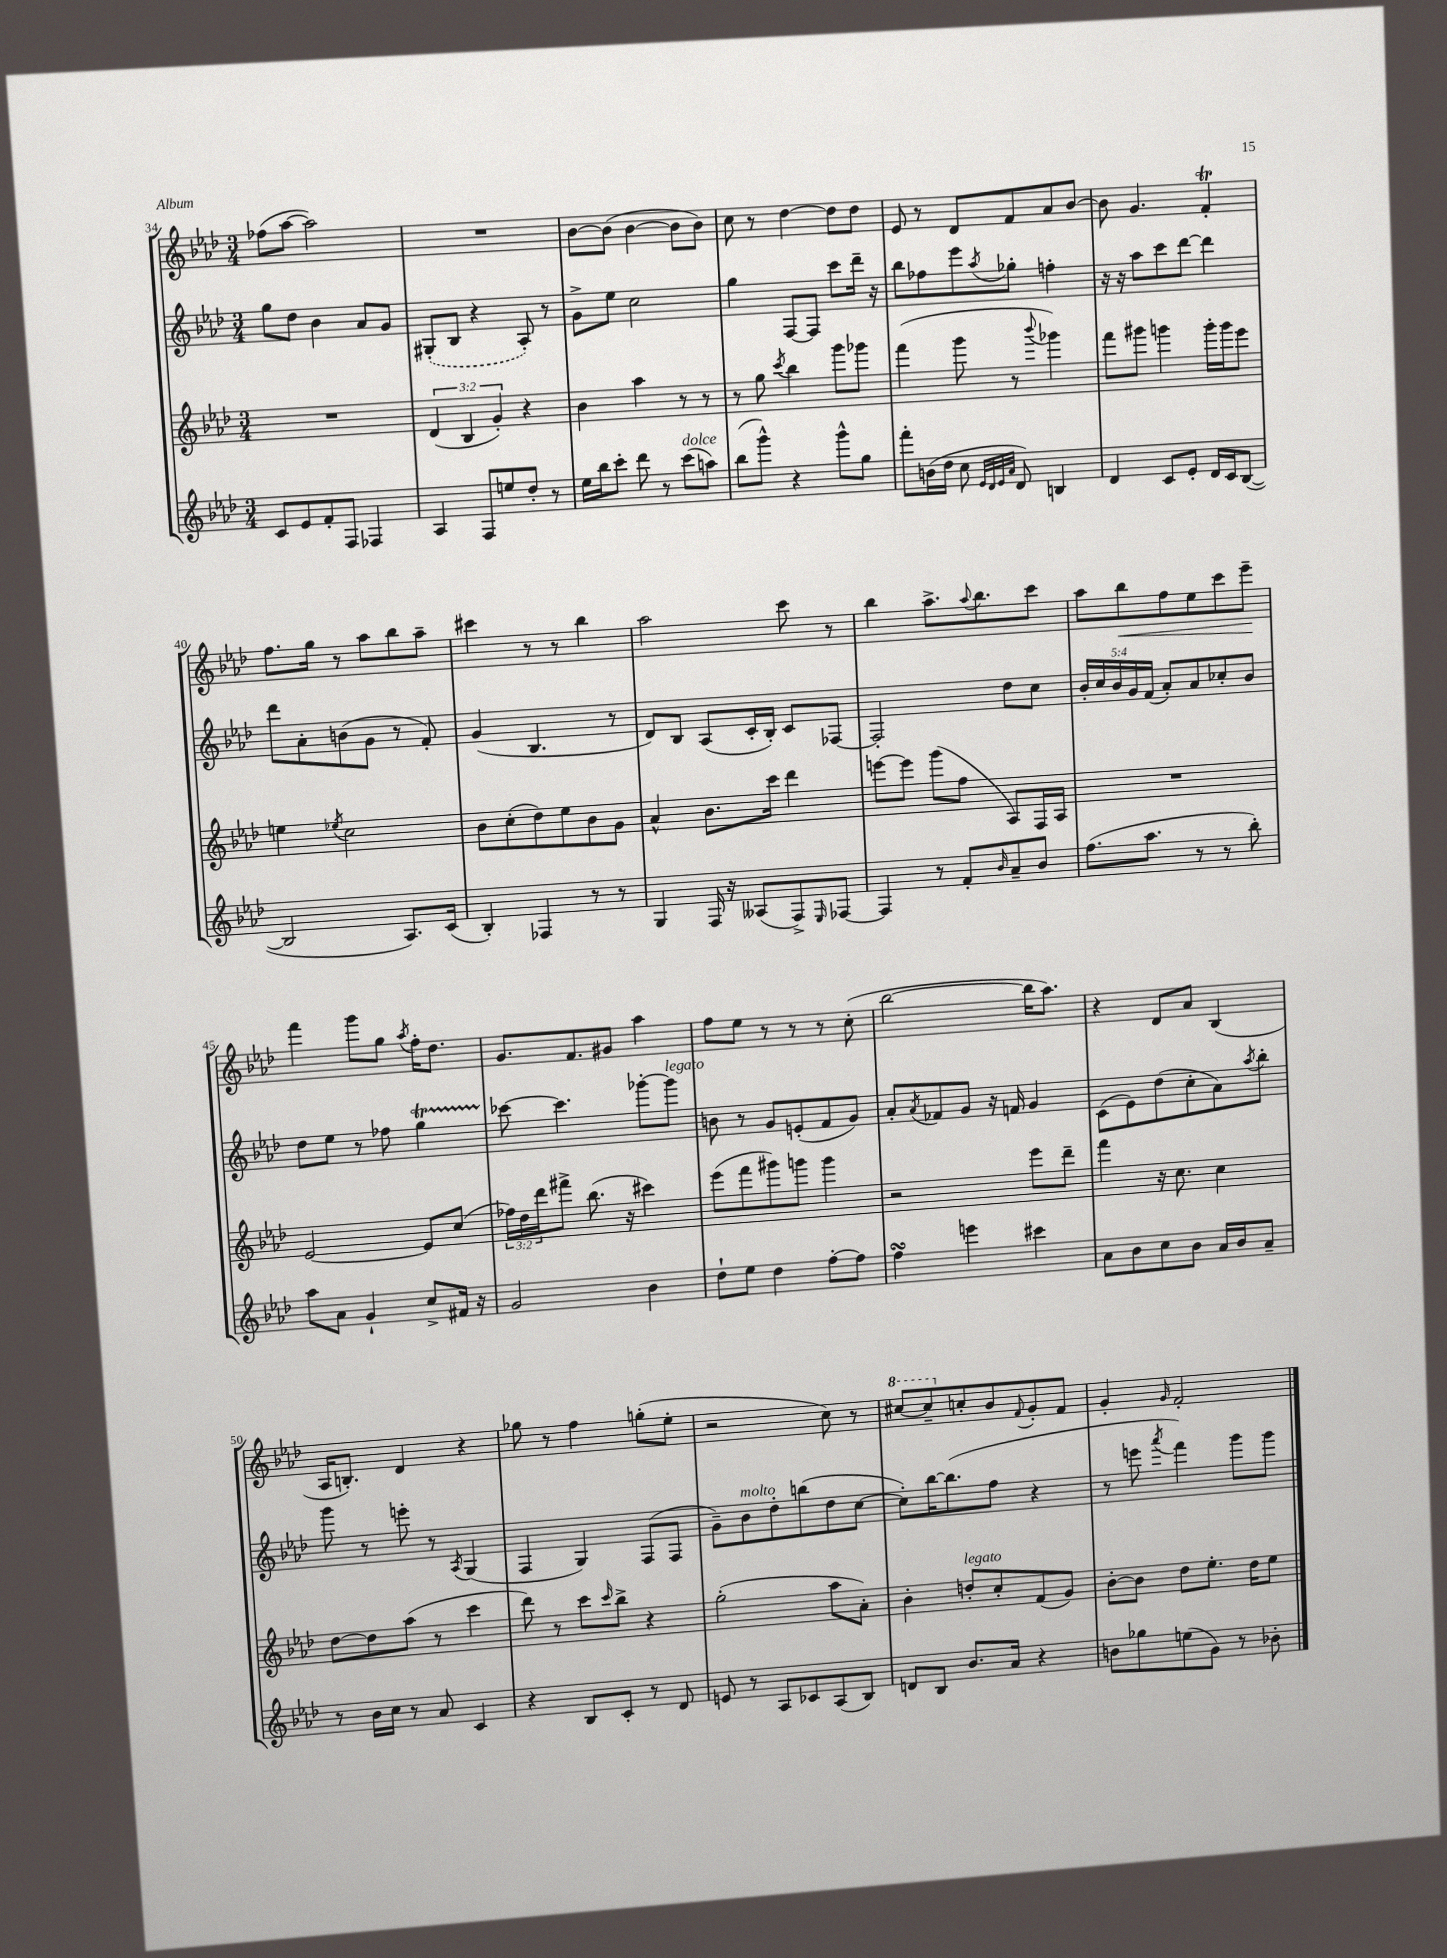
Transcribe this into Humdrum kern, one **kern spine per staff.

**kern	**kern	**kern	**kern
*staff4	*staff3	*staff2	*staff1
*clefG2	*clefG2	*clefG2	*clefG2
*k[b-e-a-d-]	*k[b-e-a-d-]	*k[b-e-a-d-]	*k[b-e-a-d-]
*M3/4	*M3/4	*M3/4	*M3/4
8c/L	2.r	8gg\L	(8ff-\L
8e-/	.	8dd-\J	[8aa-\J
8f'/	.	4b-\	2aa-\])
8F/J	.	.	.
4F-/	.	8a-/L	.
.	.	8g/J	.
=	=	=	=
4A-/	(6d-/	(8G#'/L	2.r
.	.	8B-/J	.
.	6B-/	.	.
8F/L	.	4r	.
.	6g'/)	.	.
8ee/	.	.	.
8dd-'/J	4r	8A-'/)	.
8r	.	8r	.
=	=	=	=
16ee-\LL	4b-\	8g^\L	[8b-\L
16bb-\J	.	.	.
8ccc'\J	.	8ee-\J	(8b-\]J
8ddd-\	4aa-\	2cc\	[4b-\
8r	.	.	.
(8ccc\L	8r	.	8b-\]L
8aa\J)	8r	.	8b-\J)
=	=	=	=
(8bb-\L	8r	4gg\	8cc\
8ggg^^\J)	8gg\	.	8r
.	8qccc/	.	.
4r	4bb-\	[8F/L	[4dd-\
.	.	8F/]J	.
8ggg^^\L	8ggg\L	8ccc\L	8dd-\]L
8gg\J	8ggg-\J	16ddd-~\Jk	8dd-\J
.	.	16r	.
=	=	=	=
8fff'\L	(4fff\	8bb-\L	8e-/
(16b\L	.	8ff-\	8r
16dd-\JJ	.	.	.
8cc\	8ggg\	8eee-\	8d-/L
32qqe-/LLL	.	.	.
32qqd-/	.	.	.
32qqe-/	.	.	.
32qqa-/JJJ	.	8qaa-/	.
8d-/)	8r	8gg-'\J	8f/
.	8qqbbb-/	.	.
4B/	4ggg-\)	4ff'\	8a-/
.	.	.	[8b-/J
=	=	=	=
4d-/	8fff\L	16r	8b-\]
.	.	16r	.
.	8ggg#\J	8aa-\L	4.g/
8c/L	4ggg\	8ccc\	.
8e-'/J	.	[8ddd-\J	.
16d-/LL	16ggg'\LL	4ddd-\]	4f'/
16c/J	16ggg\J	.	.
([8B-/J	8eee-\J	.	.
=	=	=	=
2B-/]	4ee\	8ddd-\L	8.ff\L
.	.	8a-'\	.
.	.	.	16gg\Jk
.	8qee-/	.	.
.	2cc\	(8b\	8r
.	.	8g\J	8aa-\L
8.A-/L)	.	8r	8bb-\
.	.	8f'/)	8aa-~\J
(16c/Jk	.	.	.
=	=	=	=
4B-'/)	8b-\L	(4g/	4ccc#\
.	(8cc'\	.	.
4F-/	8dd-\)	4.B-/	8r
.	8ee-\	.	8r
8r	8b-\	.	4bb-\
8r	8g\J	8r	.
=	=	=	=
4G/	4a-^^/	8d-/L)	2aa-\
.	.	8B-/J	.
16F/	8.b-\L	(8A-/L	.
16r	.	.	.
(8A--/L	.	16c'/L	.
.	16ccc\Jk	16B-'/JJ)	.
8F^/)	4ddd-\	8c/L	8ccc\
16qqE-/	.	.	.
[8F-/J	.	[8F-/J	8r
=	=	=	=
4F-/]	[8eee\L	2F-'/]	4bb-\
.	8eee\]J	.	.
8r	(8ggg\L	.	8.aa-^\L
8f'/L	8ff\J	.	.
.	.	.	8qqaa-/
.	.	.	8.bb-\
16qqb-/	.	.	.
8a-~/	8A-/L)	8dd-\L	.
8b-/J	16F/L	8cc\J	8ccc\J
.	16A-/JJ	.	.
=	=	=	=
(8.ff\L	2.r	20b-'/LL	8aa-\L
.	.	20cc/	.
.	.	20b-/	.
.	.	.	8bb-\
.	.	20g/	.
8.aa-\J	.	.	.
.	.	(20f/JJ	.
.	.	8a-'/L)	8ff\
8r	.	8a-/	8ee-\
8r	.	8cc-'/	8ccc\
8bb-'\)	.	8b-/J	8eee-~\J
=	=	=	=
8aa-\L	[2e-/	8dd-\L	4fff\
8a-\J	.	8ee-\J	.
4g`/	.	8r	8ggg\L
.	.	8ff-\	8gg\J
.	.	.	8qaa-/
8cc^/L	8e-/]L	4gg\	16ff'\LK
.	.	.	8.dd-\J
16f#/Jk	(8cc/J	.	.
16r	.	.	.
=	=	=	=
2g/	24ff-\LL)	[8ccc-\	8.g/L
.	24dd-\	.	.
.	24ddd-\J	.	.
.	8fff#^\J	4.ccc-\]	.
.	.	.	8.f/
.	(8.bb-\	.	.
.	.	.	8g#/J
.	16r	.	.
4b-\	4ccc#\)	[8ggg-'\L	4aa-\
.	.	8ggg-\]J	.
=	=	=	=
8dd-`\L	(8eee-\L	8b\	8ff\L
8ee-\J	8fff\	8r	8ee-\J
4dd-\	8ggg#\)	8g/L	8r
.	8ggg\J	(8e'/	8r
[8ff'\L	4ggg\	8f/	8r
8ff\]J	.	8g/J)	(8cc'\
=	=	=	=
4ff\	2r	8a-'/L	[2bb-\
.	.	8qa-/	.
.	.	8f-/	.
4eee\	.	8g/J	.
.	.	16r	.
.	.	16f/	.
4ccc#\	8eee-\L	4g/	16bb-\]LK
.	.	.	8.aa-\J)
.	8ddd-~\J	.	.
=	=	=	=
8a-\L	4fff\	(8c\L	4r
8b-\	.	8e-\)	.
8cc\	16r	(8dd-\	8d-/L
.	8.cc\	.	.
8b-\J	.	8cc'\	8a-/J
16a-/LL	4cc\	8a-\)	(4B-/
16b-/J	.	.	.
.	.	8qaa-/	.
8a-~/J	.	8bb-'\J	.
=	=	=	=
8r	[8dd-\L	8ggg\	16A-/LK
.	.	.	8.B'/J)
16b-\LL	8dd-\]	8r	.
16cc\JJ	.	.	.
8r	(8aa-\J	8eee'\	4d-/
8a-/	8r	8r	.
.	.	8qA-/	.
4c/	4ccc\	(4G/	4r
=	=	=	=
4r	8ddd-\)	4F/	8gg-\
.	8r	.	8r
8B-/L	8ccc\L	4G/)	4ff\
.	16qqccc/	.	.
8c'/J	8bb-^\J	.	.
8r	4r	(8F/L	(8gg'\L
8d-/	.	8F/J	8ee-'\J
=	=	=	=
8e/	(2gg'\	8g~\L)	2r
8r	.	8b-\	.
8A-/L	.	8dd-'\	.
8c-/	.	(8bb\	.
(8A-/	8aa-\L	8dd-\	8cc\)
8B-/J)	8a-'\J)	[8cc\J	8r
=	=	=	=
8d/L	4b-'\	8cc'\]L)	[8ccc#/L
8B-/J	.	[16bb-\K	8ccc#~/]
.	.	(8.bb-\]	.
8.b-/L	8dd'/L	.	8cc'/
.	8cc'/	8ff\J	8b-/
16a-/Jk	.	.	.
.	.	.	8qqf/
4r	(8f/	4r	8g'/
.	8g/J)	.	8f/J
=	=	=	=
8b\L	[8b-'\L	8r	4g'/
8gg-\	8b-\]J	8eee\	.
.	.	8qaaa-/	16qqg/
(8ee\	8dd-\L	4fff\)	2f'/
8g\J)	8.ee-'\J	.	.
8r	.	8ggg\L	.
.	16dd-\LK	.	.
8b-'\	8ee-\J	8ggg\J	.
==	==	==	==
*-	*-	*-	*-
